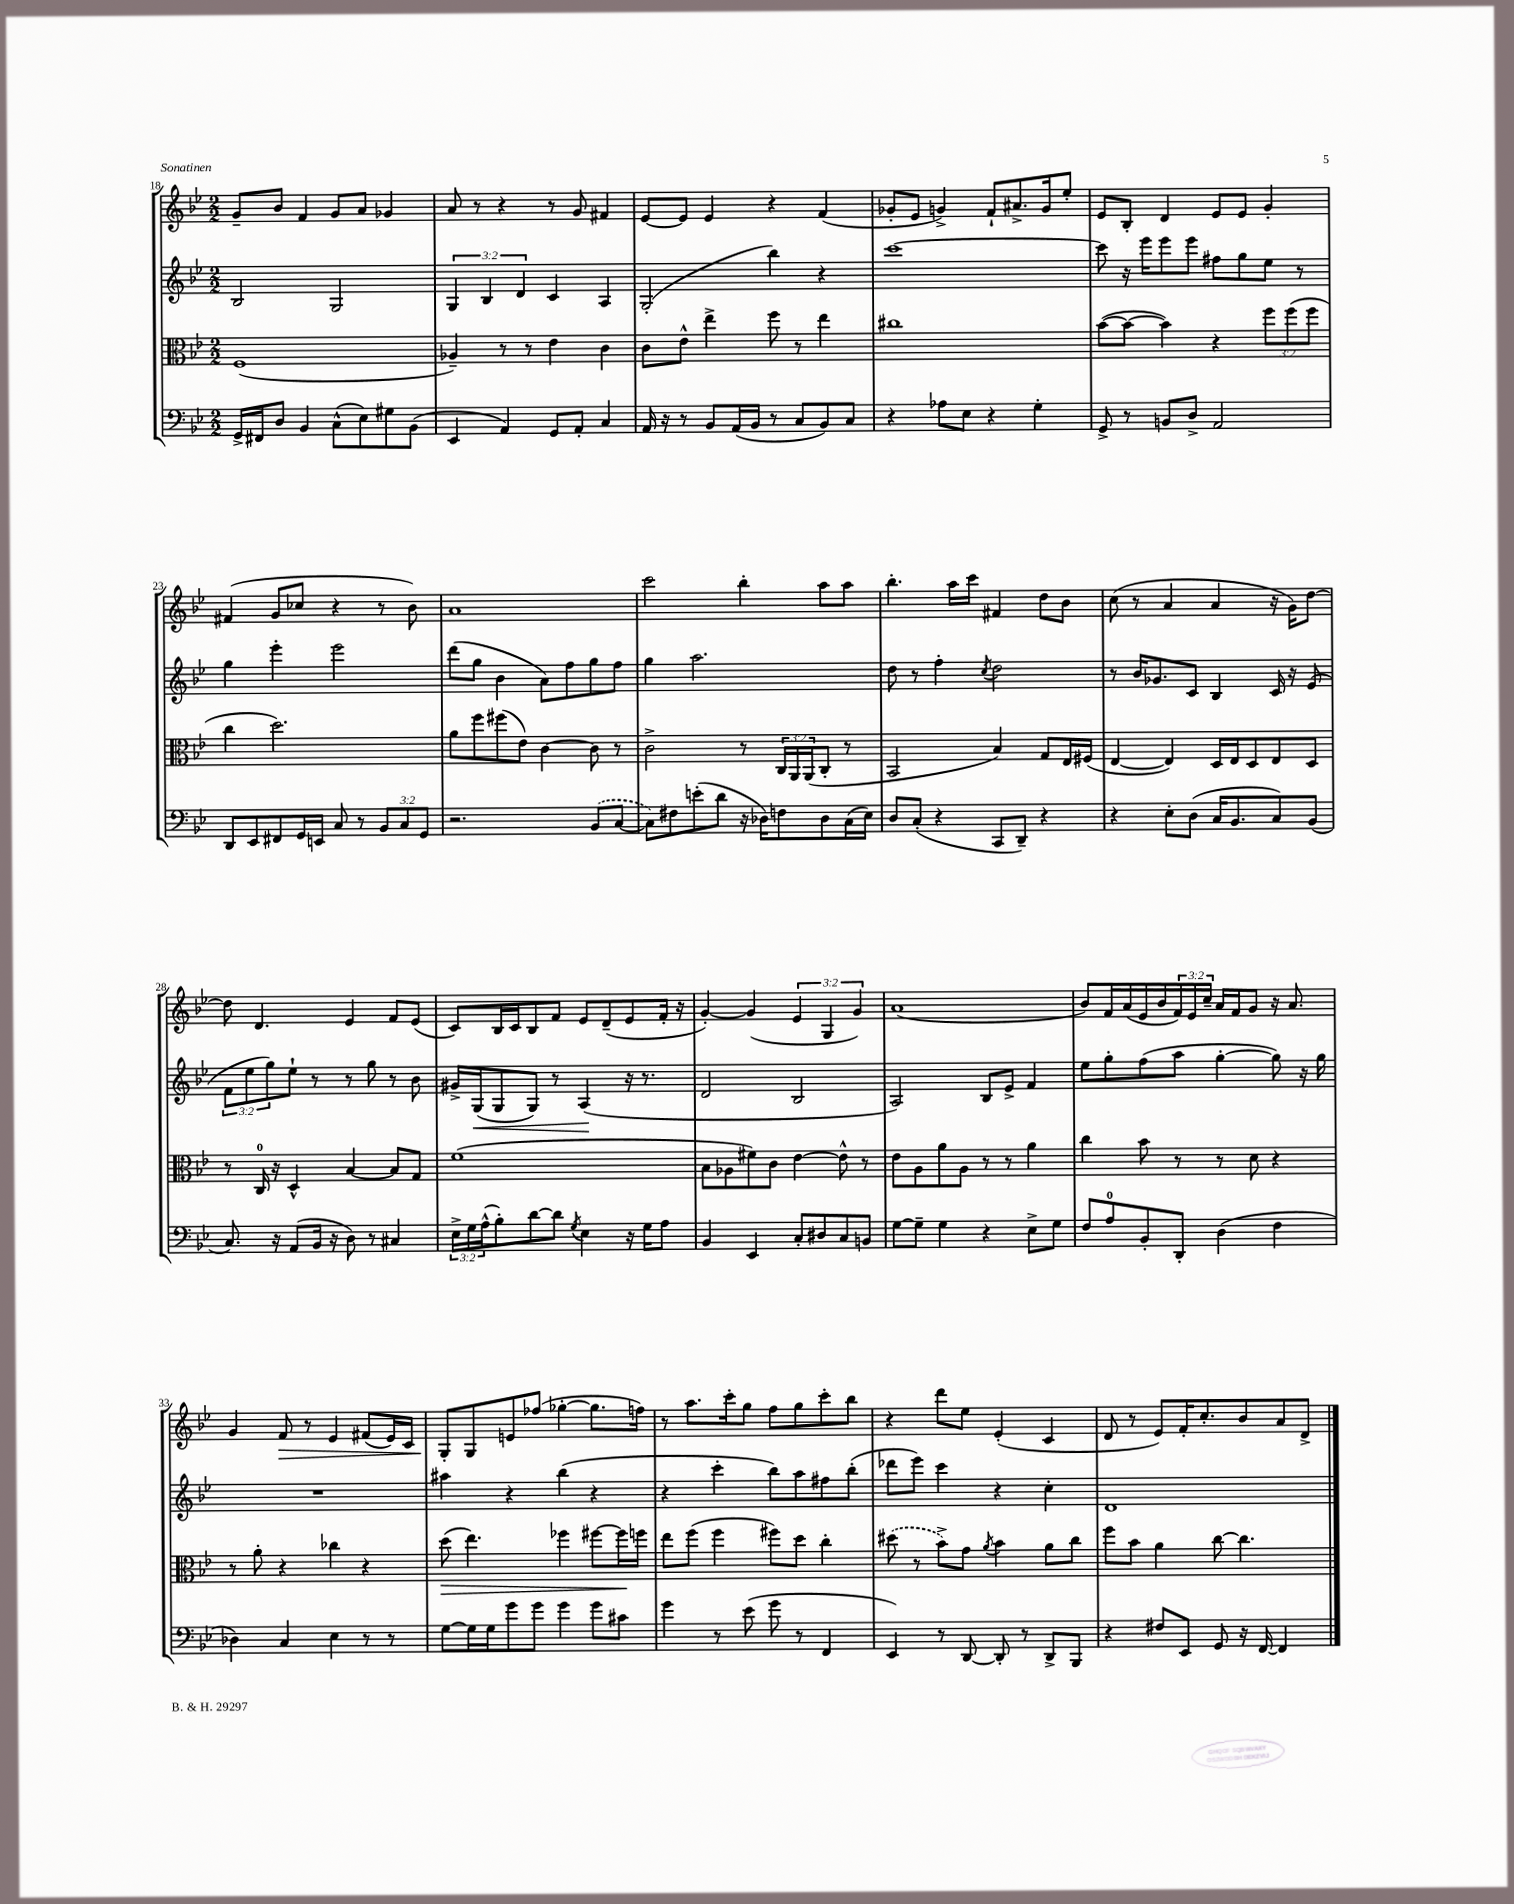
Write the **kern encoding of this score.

**kern	**kern	**dynam	**kern	**dynam	**kern	**dynam
*part4	*part3	*part3	*part2	*part2	*part1	*part1
*staff4	*staff3	*staff3	*staff2	*staff2	*staff1	*staff1
*clefF4	*clefC3	*	*clefG2	*	*clefG2	*
*k[b-e-]	*k[b-e-]	*	*k[b-e-]	*	*k[b-e-]	*
*M2/2	*M2/2	*	*M2/2	*	*M2/2	*
=18	=18	=18	=18	=18	=18	=18
16GG^/LL	(1F	.	2B-/	.	8g~/L	.
16FF#X/J	.	.	.	.	.	.
8D/J	.	.	.	.	8b-/J	.
4BB-/	.	.	.	.	4f/	.
(8C^^\L	.	.	2G/	.	8g/L	.
8E-\)	.	.	.	.	8a/J	.
8G#X\	.	.	.	.	4g-X/	.
(8BB-\J	.	.	.	.	.	.
=19	=19	=19	=19	=19	=19	=19
4EE-/	4A-X~/)	.	6G/	.	8a/	.
.	.	.	.	.	8r	.
.	.	.	6B-/	.	.	.
4AA/)	8r	.	.	.	4r	.
.	.	.	6d/	.	.	.
.	8r	.	.	.	.	.
8GG/L	4e-\	.	4c/	.	8r	.
8AA'/J	.	.	.	.	8g/	.
4C/	4c\	.	4A/	.	4f#X/	.
=20	=20	=20	=20	=20	=20	=20
16AA/	8c\L	.	(2G'/	.	[8e-/L	.
16r	.	.	.	.	.	.
8r	8e-^^\J	.	.	.	8e-/J]	.
8BB-/L	4ee-^\	.	.	.	4e-/	.
(16AA/L	.	.	.	.	.	.
16BB-/JJ	.	.	.	.	.	.
8r	8ff\	.	4bb-\)	.	4r	.
8C/L	8r	.	.	.	.	.
8BB-/)	4ee-\	.	4r	.	(4f/	.
8C/J	.	.	.	.	.	.
=21	=21	=21	=21	=21	=21	=21
4r	1cc#X	.	[1ccc	.	8g-X'/L	.
.	.	.	.	.	8e-/J	.
8A-X\L	.	.	.	.	4gn^/)	.
8E-\J	.	.	.	.	.	.
4r	.	.	.	.	8f`/L	.
.	.	.	.	.	8.a#X^/	.
4G'\	.	.	.	.	.	.
.	.	.	.	.	16g/k	.
.	.	.	.	.	8ee-'/J	.
=22	=22	=22	=22	=22	=22	=22
8GG^/	([8b-\L	.	8ccc\]	.	8e-/L	.
8r	8b-\J_	.	16r	.	8B-'/J	.
.	.	.	16eee-\KL	.	.	.
8BBn/L	4b-\])	.	8eee-\	.	4d/	.
8D^/J	.	.	8eee-\J	.	.	.
2AA/	4r	.	8ff#X\L	.	8e-/L	.
.	.	.	8gg\	.	8e-/J	.
.	12ff\L	.	8ee-\J	.	4g'/	.
.	(12ff\	.	.	.	.	.
.	.	.	8r	.	.	.
.	12ff\J	.	.	.	.	.
!!LO:LB:g=z
=23	=23	=23	=23	=23	=23	=23
8DD/L	4cc\	.	4gg\	.	(4f#X/	.
8EE-/	.	.	.	.	.	.
8FF#X/	2.dd\)	.	4eee-'\	.	8g/L	.
16GG/L	.	.	.	.	8cc-X/J	.
16EEn/JJ	.	.	.	.	.	.
8C/	.	.	2eee-\	.	4r	.
8r	.	.	.	.	.	.
12BB-/L	.	.	.	.	8r	.
12C/	.	.	.	.	.	.
.	.	.	.	.	8b-\)	.
12GG/J	.	.	.	.	.	.
=24	=24	=24	=24	=24	=24	=24
2.r	8a\L	.	(8ddd\L	.	1a	.
.	8ff\	.	8gg\J	.	.	.
.	(8ff#X\	.	4b-\	.	.	.
.	8e-\J)	.	.	.	.	.
.	[4c\	.	8a\L)	.	.	.
.	.	.	8ff\	.	.	.
(8BB-/L	8c\]	.	8gg\	.	.	.
[8C/J	8r	.	8ff\J	.	.	.
=25	=25	=25	=25	=25	=25	=25
8C\L])	2c^\	.	4gg\	.	2ccc\	.
8F#X\	.	.	.	.	.	.
(8en'\	.	.	2.aa\	.	.	.
8d\J	.	.	.	.	.	.
16r	8r	.	.	.	4bb-'\	.
16D-X\KL)	.	.	.	.	.	.
8Fn\	24C/LL	.	.	.	.	.
.	24AA/	.	.	.	.	.
.	(24AA/J	.	.	.	.	.
8D-\	8C'/J	.	.	.	8aa\L	.
(16C\L	8r	.	.	.	8aa\J	.
16E-\JJ)	.	.	.	.	.	.
=26	=26	=26	=26	=26	=26	=26
8D/L	2BB-/	.	8dd\	.	4.bb-'\	.
(8C'/J	.	.	8r	.	.	.
4r	.	.	4ff'\	.	.	.
.	.	.	.	.	16aa\LL	.
.	.	.	.	.	16ccc\JJ	.
.	.	.	8qcc/	.	.	.
8CC/L	4B-/)	.	2dd\	.	4f#X/	.
8DD~/J)	.	.	.	.	.	.
4r	8G/L	.	.	.	8dd\L	.
.	16E-/L	.	.	.	8b-\J	.
.	(16F#X/JJ	.	.	.	.	.
=27	=27	=27	=27	=27	=27	=27
4r	[4E-/	.	8r	.	(8cc\	.
.	.	.	16b-/KL	.	8r	.
.	.	.	8.g-X/	.	.	.
8E-'\L	4E-/])	.	.	.	4a/	.
(8D\J	.	.	8c/J	.	.	.
16C/KL	16D/LL	.	4B-/	.	4a/	.
8.BB-/	16E-/J	.	.	.	.	.
.	8D/	.	.	.	.	.
8C/)	8E-/	.	16c/	.	16r	.
.	.	.	16r	.	16g\KL)	.
(8BB-/J	8D/J	.	(8e-/	.	[8dd\J	.
!!LO:LB:g=z
=28	=28	=28	=28	=28	=28	=28
8.C/)	8r	.	12f\L	.	8dd\]	.
.	.	.	12ee-\	.	.	.
.	16C/	.	.	.	4.d/	.
.	.	.	12gg\)	.	.	.
16r	16r	.	.	.	.	.
(8AA/L	4D^^/	.	8ee-`\J	.	.	.
16BB-/Jk	.	.	8r	.	.	.
16r	.	.	.	.	.	.
8D\)	[4B-/	.	8r	.	4e-/	.
8r	.	.	8gg\	.	.	.
4C#X/	8B-/L]	.	8r	.	8f/L	.
.	8G/J	.	8b-\	.	(8e-/J	.
=29	=29	=29	=29	=29	=29	=29
24E-^\LL	(1f	.	16g#X^/LL	.	8c/L)	.
24G\	.	.	.	.	.	.
!	!	!	!	!LO:HP:b	!	!
.	.	.	(16G/J	<	.	.
(24A^^\J	.	.	.	.	.	.
8B-'\)	.	.	8G/	.	16B-/L	.
.	.	.	.	.	16c/J	.
[8d\	.	.	8G/J)	.	8B-/	.
8d\J]	.	.	8r	.	8f/J	.
8qG/	.	.	.	.	.	.
4E-\	.	.	(4A/	.	8e-/L	.
.	.	.	.	.	(8d~/	.
16r	.	.	16r	[	8e-/	.
16G\KL	.	.	8.r	.	.	.
8A\J	.	.	.	.	16f'/Jk	.
.	.	.	.	.	16r	.
=30	=30	=30	=30	=30	=30	=30
4BB-/	8B-\L	.	2d/	.	[4g'/)	.
.	8A-X\	.	.	.	.	.
4EE-/	8f#X\)	.	.	.	(4g/]	.
.	8c\J	.	.	.	.	.
8C'/L	[4e-\	.	2B-/	.	6e-/	.
8D#X/	.	.	.	.	.	.
.	.	.	.	.	6G/	.
8C/	8e-^^\]	.	.	.	.	.
.	.	.	.	.	6g/)	.
8BBn/J	8r	.	.	.	.	.
=31	=31	=31	=31	=31	=31	=31
[8G\L	8e-\L	.	2A/)	.	(1a	.
8G~\J]	8A\	.	.	.	.	.
4G\	8a\	.	.	.	.	.
.	8A\J	.	.	.	.	.
4r	8r	.	8B-/L	.	.	.
.	8r	.	8e-^/J	.	.	.
8E-^\L	4a\	.	4f/	.	.	.
8G\J	.	.	.	.	.	.
=32	=32	=32	=32	=32	=32	=32
8F/L	4cc\	.	8ee-\L	.	8b-/L)	.
8A/	.	.	8gg'\	.	16f/L	.
.	.	.	.	.	(16a/	.
8BB-'/	8b-\	.	(8ff\	.	16e-/	.
.	.	.	.	.	16b-/	.
8DD'/J	8r	.	8aa\J	.	24f/)	.
.	.	.	.	.	24e-/	.
.	.	.	.	.	24cc~/JJ	.
(4D\	8r	.	[4gg'\	.	16a/LL	.
.	.	.	.	.	16f/J	.
.	8d\	.	.	.	8g/J	.
4F\	4r	.	8gg\])	.	16r	.
.	.	.	.	.	8.a/	.
.	.	.	16r	.	.	.
.	.	.	16gg\	.	.	.
!!LO:LB:g=z
=33	=33	=33	=33	=33	=33	=33
4D-X\)	8r	.	1r	.	4g/	.
.	8a'\	.	.	.	.	.
!	!	!	!	!	!	!LO:HP:b
4C/	4r	.	.	.	8f/	>
.	.	.	.	.	8r	.
4E-\	4cc-X\	.	.	.	4e-/	.
8r	4r	.	.	.	(8f#X/L	.
8r	.	.	.	.	16e-/L)	.
.	.	.	.	.	16c/JJ	.
=34	=34	=34	=34	=34	=34	=34
!	!	!LO:HP:b	!	!	!	!
[8G\L	(8dd\	>	4aa#X\	.	8G'/L	.
16G\L]	4.ee-\)	.	.	.	8G/	]
16G\J	.	.	.	.	.	.
8g\	.	.	4r	.	8en/	.
8g\J	.	.	.	.	(8ff-X/J	.
4g\	4ff-X\	.	(4bb-\	.	[4gg-X'\	.
8g\L	[8ff#X\L	.	4r	.	8.gg-\L]	.
8c#X\J	16ff#\L]	.	.	.	.	.
.	16ffn\JJ	]	.	.	16ffn\Jk)	.
=35	=35	=35	=35	=35	=35	=35
4g\	8ee-\L	.	4r	.	8r	.
.	(8ff\J	.	.	.	8.aa\L	.
8r	4ff\	.	4ccc'\	.	.	.
.	.	.	.	.	16ccc'\k	.
(8e-\	.	.	.	.	8gg\J	.
8g\	8ff#X\L)	.	8bb-\L)	.	8ff\L	.
8r	8dd\J	.	8aa\	.	8gg\	.
4FF/	4cc'\	.	8ff#X\	.	8ccc'\	.
.	.	.	(8bb-'\J	.	8bb-\J	.
=36	=36	=36	=36	=36	=36	=36
4EE-/)	(8dd#X\	.	8ddd-X\L	.	4r	.
.	8r	.	8eee-\J)	.	.	.
8r	8b-^\L)	.	4ccc\	.	8ddd\L	.
[8DD/	8g\J	.	.	.	8ee-\J	.
.	8qa/	.	.	.	.	.
8DD'/]	4b-\	.	4r	.	(4e-'/	.
8r	.	.	.	.	.	.
8DD^/L	8a\L	.	4cc'\	.	4c/	.
8BBB-/J	8cc\J	.	.	.	.	.
=37	=37	=37	=37	=37	=37	=37
4r	8ff\L	.	1d	.	8d/	.
.	8b-\J	.	.	.	8r	.
8F#X/L	4a\	.	.	.	8e-/L)	.
8EE-/J	.	.	.	.	16f'/K	.
.	.	.	.	.	8.cc'/	.
8GG/	[8cc\	.	.	.	.	.
16r	4.cc\]	.	.	.	8b-/	.
[16FF/	.	.	.	.	.	.
4FF/]	.	.	.	.	8a/	.
.	.	.	.	.	8d^/J	.
==	==	==	==	==	==	==
*-	*-	*-	*-	*-	*-	*-
